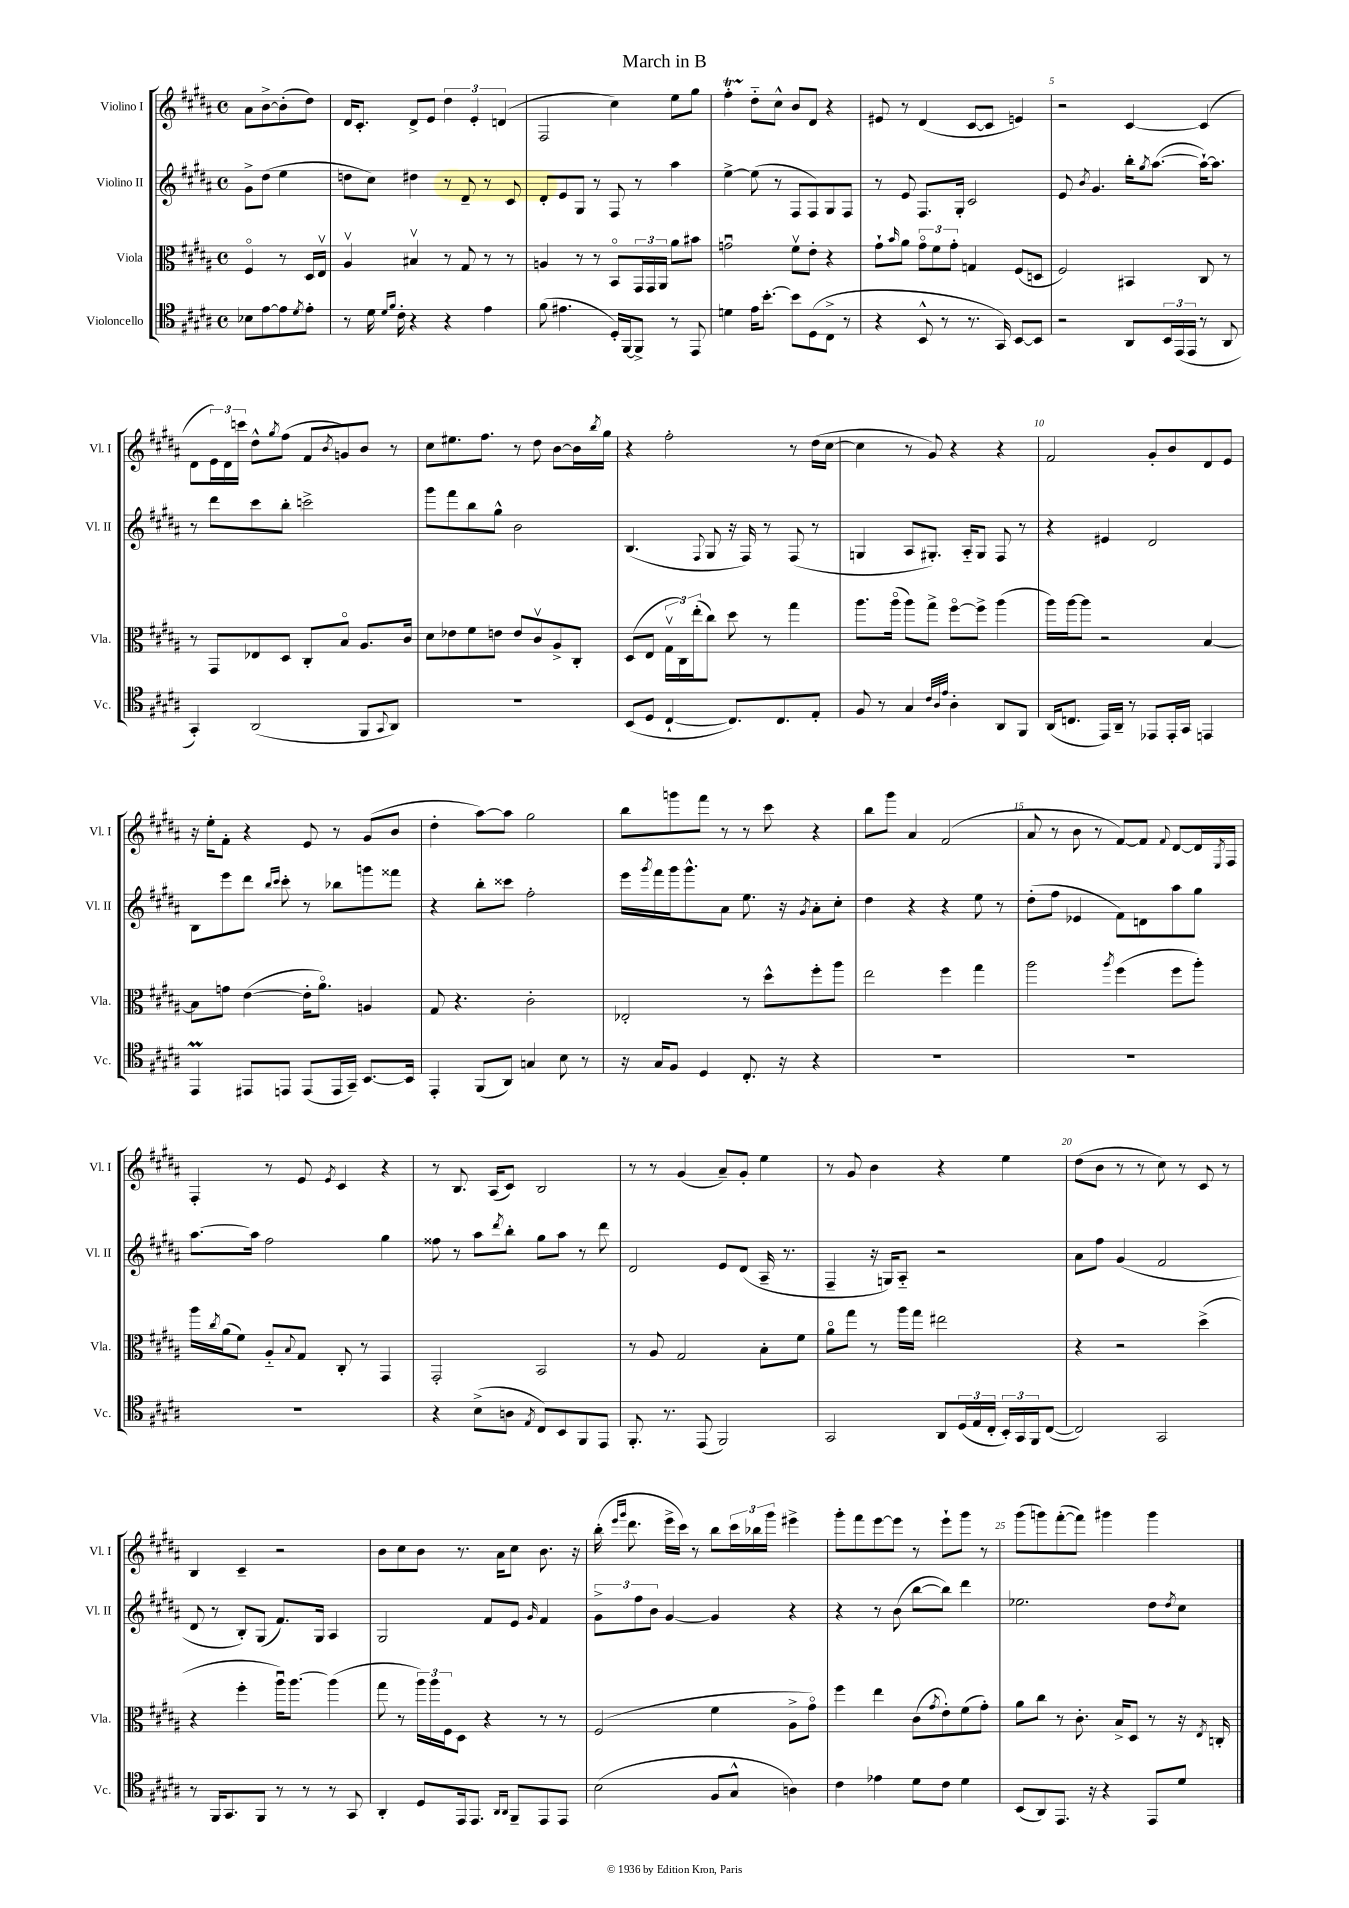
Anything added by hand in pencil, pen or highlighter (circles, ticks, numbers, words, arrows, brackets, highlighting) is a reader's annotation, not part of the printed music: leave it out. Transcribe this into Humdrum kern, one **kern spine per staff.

**kern	**kern	**kern	**kern
*staff4	*staff3	*staff2	*staff1
*clefC4	*clefC3	*clefG2	*clefG2
*k[f#c#g#d#a#]	*k[f#c#g#d#a#]	*k[f#c#g#d#a#]	*k[f#c#g#d#a#]
*M4/4	*M4/4	*M4/4	*M4/4
*met(c)	*met(c)	*met(c)	*met(c)
8B-	4F#o	8g#^	8a#
[8e	.	(8dd#	[8b^
8e]	8r	4ee	(8b']
8qd#	.	.	.
8e'	16D#	.	8dd#)
.	16Ev	.	.
=	=	=	=
8r	4A#v	8dd	16d#
.	.	.	8.c#'
16d#	.	8cc#)	.
16qqd#	.	.	.
16qqf#	.	.	.
16c#'	.	.	.
4r	4B#v	4dd#	8d#^
.	.	.	8e
4r	8r	8r	6dd#
.	8G#	8d#~	.
.	.	.	6e'
4e	8r	8r	.
.	.	.	(6d
.	8r	8c#	.
=	=	=	=
(8f#	4A	8d#'	2F#
4.e#	.	8e	.
.	8r	8G#	.
.	8r	8r	.
16D#')	8BBo	8F#	4cc#)
[16FF#	.	.	.
8FF#^]	24GG#	8r	.
.	24GG#	.	.
.	24AA#	.	.
8r	8a#	4aa#	8ee
8EE	8b#	.	8gg#
=	=	=	=
4d	2gu	[4ee^	4ff#'
16e	.	(8ee]	8dd#'~
[8.b'	.	.	.
.	.	8r	8cc#^^
8b]	8f#v	8F#	8b
(8D#	8e'	8F#)	8d#
8C#^	4r	8G#	4r
8r	.	8F#	.
=	=	=	=
4r	8g#`	8r	8e#
.	16qqb	.	.
.	8a#	8e	8r
8BB^^	12g#o	8.F#	(4d#
.	12f#	.	.
8r	.	.	.
.	12g#'	.	.
.	.	16G#'	.
8.r	4G	2c#	[8c#
.	.	.	8c#]
16GG#)	.	.	.
[8BB	(8F#	.	4e)
8BB]	8D	.	.
=	=	=	=
2r	2F#)	8e	2r
.	.	8qb	.
.	.	4.g#	.
8AA#	4BB#	16bb'	[4c#
.	.	8qgg#	.
.	.	([8.aa#	.
24BB	.	.	.
(24EE	.	.	.
24EE	.	.	.
8r	8C#	16aa#`_)	(4c#]
.	.	8.aa#]	.
8AA#	8r	.	.
=	=	=	=
4GG#')	8r	8r	8d#
.	8GG#	8ddd#	24e)
.	.	.	24d#
.	.	.	24ccc
(2AA#	8E-	8ccc#	8dd#^^
.	.	.	8qgg#
.	8D#	8bb'	(8ff#
.	8C#'	2ccc^	8f#
.	.	.	8qb
.	8Bo	.	8g)
8FF#	8.A#	.	8b
8qqGG#	.	.	.
8AA#)	.	.	8r
.	16c#	.	.
=	=	=	=
1r	8d#	8ggg#	8cc#
.	8e-	8fff#	8.ee#
.	8f#	8bb	.
.	.	.	8.ff#
.	8e	8gg#^^	.
.	8e	2b	8r
.	8c#v	.	8dd#
.	8A#^	.	[8b
.	8C#'	.	16b]
.	.	.	8qbb
.	.	.	16gg#
=	=	=	=
(8BB	(8D#	(4.B	4r
8D#	8E	.	.
[4C#`	24G#v	.	2ff#'
.	24C#)	.	.
.	(24ee'	.	.
.	.	8qqF#	.
.	8cc#)	8G#	.
8.C#])	8dd#	16r	.
.	.	16F#)	.
.	8r	8r	.
8.C#	.	.	.
.	4gg#	(8F#	8r
8E'	.	8r	(16dd#
.	.	.	[16cc#
=	=	=	=
8F#	8.aa#	4G	4cc#]
8r	.	.	.
.	(16aa#o	.	.
4G#	8aa#)	8A#	8r
.	8gg#^	8.G#')	8g#)
32qqc#	.	.	.
32qqA#	.	.	.
32qqe	.	.	.
4A#'	[8ff#o	.	4r
.	.	16A#'~	.
.	8ff#^]	8G#	.
8AA#	(4aa#	8F#	4r
8FF#	.	8r	.
=	=	=	=
(16AA#	16aa#)	4r	2f#
8.C	[16aa#	.	.
.	8aa#]	.	.
16EE)	2r	4e#	.
16AA#~	.	.	.
8r	.	.	.
8EE-	.	2d#	8g#'
16EE-'	.	.	8b
16GG#	.	.	.
4EE	[4B	.	8d#
.	.	.	8e
=	=	=	=
4EE	8B]	8B	16r
.	.	.	16ee'
.	8g	8eee	8f#'
8EE#	([4e	8ddd#	4r
.	.	16qqbb	.
.	.	16qqccc#	.
8EE	.	8ccc#'	.
(8EE	16e']	8r	8e
.	8.a#o)	.	.
16EE	.	8bb-	8r
16GG#~)	.	.	.
[8.BB	4A	8ggg	(8g#
.	.	8fff##	8b
16BB]	.	.	.
=	=	=	=
4EE'	8G#	4r	4dd#'
.	4.r	.	.
(8FF#	.	8bb'	[8aa#)
8AA#)	.	8ccc##	8aa#]
4G	2c#'	2ff#'	2gg#
8B	.	.	.
8r	.	.	.
=	=	=	=
16r	2E-'	16eee	8bb
.	.	8qggg#	.
16G#	.	16fff#	.
8F#	.	16ggg#	8ggg
.	.	8.ggg#^^	.
4D#	.	.	8fff#
.	.	8a#	8r
8.C#'	8r	8.ee	8r
.	8dd#^^	.	8ccc#
16r	.	16r	.
.	.	8qg#	.
4r	8ff#'	8a#'	4r
.	8aa#	8cc#'	.
=	=	=	=
1r	2ee	4dd#	8bb
.	.	.	8ggg#
.	.	4r	4a#
.	4ff#	4r	(2f#
.	4gg#	8ee	.
.	.	8r	.
=	=	=	=
1r	2aa#	(8dd#'	8a#
.	.	8ff#	8r
.	.	4e-	8b
.	.	.	8r
.	8qaa#	.	.
.	(4ff#	8f#)	[8f#)
.	.	8d	8f#]
.	.	.	8qqf#
.	8ff#	8aa#	[8d#
.	8aa#')	8gg#	16d#]
.	.	.	8qE
.	.	.	16F#
=	=	=	=
1r	16aa#	[8.aa#	4F#'
.	8qcc#	.	.
.	(16a#	.	.
.	8f#)	.	.
.	.	16aa#]	.
.	8A#'~	2ff#	8r
.	8qqB	.	.
.	8G#	.	8e
.	.	.	8qe
.	8C#'	.	4c#
.	8r	.	.
.	4GG#	4gg#	4r
=	=	=	=
4r	2GG#'	8ff##	8r
.	.	8r	8.B
(8B^	.	8aa#	.
.	.	.	(16A#
.	.	8qddd#	.
8A	.	8bb'	8c#)
8qE	.	.	.
8C#)	2BB	8gg#	2B
8BB	.	8aa#	.
8FF#	.	8r	.
8EE	.	8ddd#	.
=	=	=	=
8.FF#'	8r	2d#	8r
.	8A#	.	8r
8.r	.	.	.
.	2G#	.	(4g#
(8EE	.	.	.
2FF#)	.	8e	8a#~)
.	.	(8d#	8g#'
.	8B'	16A#~	4ee
.	.	8.r	.
.	8f#	.	.
=	=	=	=
2GG#	8a#o	4F#~	8r
.	8gg#	.	8g#
.	8r	16r	4b
.	.	16G)	.
.	16aa#	8A#'~	.
.	16gg#	.	.
8AA#	2ee#	2r	4r
(24D#	.	.	.
24E	.	.	.
24C#'	.	.	.
24BB')	.	.	4ee
24GG#	.	.	.
24FF#	.	.	.
([8C#	.	.	.
=	=	=	=
2C#])	4r	8a#	(8dd#
.	.	8ff#	8b
.	2r	(4g#	8r
.	.	.	8r
2GG#	.	2f#	8cc#)
.	.	.	8r
.	(4dd#^	.	8c#
.	.	.	8r
=	=	=	=
8r	4r	8d#	4B
16FF#	.	8r	.
8.GG#	.	.	.
.	4ff#'	8B')	4c#~
8FF#	.	(8G#	.
8r	16aa#u)	8.f#)	2r
.	[8.aa#	.	.
8r	.	.	.
.	.	16G#	.
8r	(4aa#]	4A#	.
8GG#	.	.	.
=	=	=	=
4AA#'	8gg#	2G#	8b
.	8r	.	8cc#
8D#	24aa#)	.	8b
.	24aa#	.	.
.	24F#	.	.
16EE	8D#	.	8.r
8.EE	.	.	.
.	4r	8f#	.
.	.	.	16a#
16qqAA#	.	.	.
16qqAA#	.	.	.
8FF#~	.	8e	8cc#
.	.	16qqg#	.
8EE	8r	4f#	8.b
8EE	8r	.	.
.	.	.	16r
=	=	=	=
(2B	(2F#	12g#^	(16bb'
.	.	.	16qqeee
.	.	.	16qqggg#
.	.	.	8.ddd#
.	.	12ff#	.
.	.	12b	.
.	.	[4g#	16eee^
.	.	.	16ccc#)
.	.	.	8r
8F#	4f#	4g#]	8bb
8G#^^	.	.	24ccc#
.	.	.	24bb-
.	.	.	24ggg#
4A)	8A#^	4r	4eee#^
.	8g#o)	.	.
=	=	=	=
4c#	4ff#	4r	8ggg#'
.	.	.	8fff#
4e-	4ee	8r	[8eee
.	.	(8b	8eee]
8d#	(8c#	[8bb	8r
.	8qg#	.	.
8c#	8e')	8bb])	8eee`
4d#	(8f#	4ddd#	8ggg#
.	8g#')	.	8r
=	=	=	=
(8BB	8a#	2.ee-	(8ggg#
8AA#)	8cc#	.	8ggg)
8.EE	8r	.	([8fff#'
.	8.c#'	.	8fff#])
16r	.	.	.
4r	.	.	4ggg#
.	16B^	.	.
.	8D#	.	.
8EE	8r	8dd#	4ggg#
.	.	8qdd#	.
8d#	16r	8cc#	.
.	8qE	.	.
.	16C'	.	.
==	==	==	==
*-	*-	*-	*-
